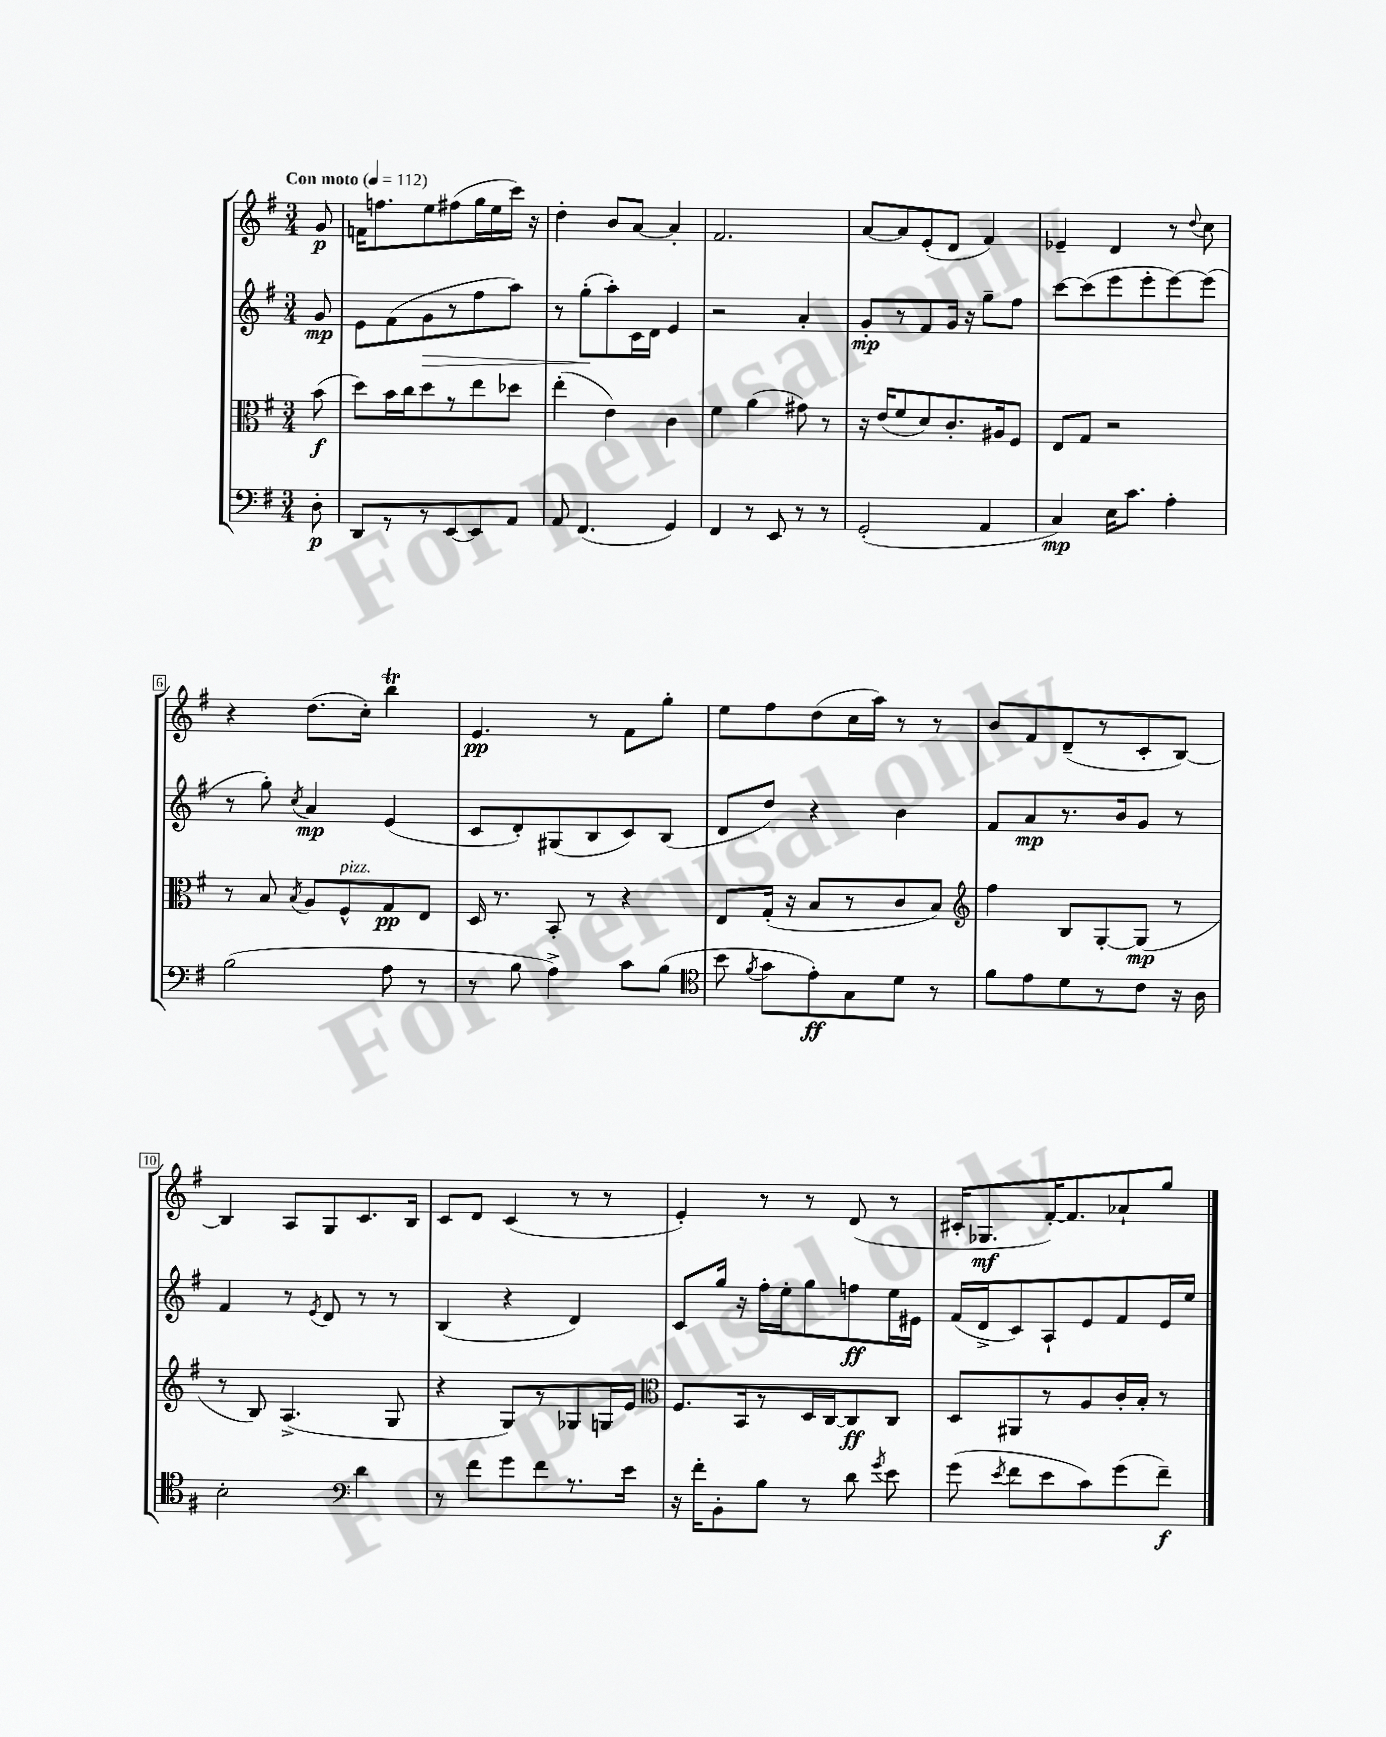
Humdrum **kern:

**kern	**kern	**kern	**kern
*staff4	*staff3	*staff2	*staff1
*clefF4	*clefC3	*clefG2	*clefG2
*k[f#]	*k[f#]	*k[f#]	*k[f#]
*M3/4	*M3/4	*M3/4	*M3/4
*MM112	*MM112	*MM112	*MM112
8D'	(8b	8g	8g
=	=	=	=
8DD	8dd)	8e	16f
.	.	.	8.ff
8r	16b	(8f#	.
.	16cc	.	.
8r	8dd	8g	8ee
[8EE	8r	8r	(8ff#
8EE]	8ee	8ff#	16gg
.	.	.	16ee
8AA	8dd-	8aa)	16ccc)
.	.	.	16r
=	=	=	=
8AA	(4ee'	8r	4dd'
(4.FF#	.	(8gg'	.
.	4e)	8aa')	8b
.	.	16c	[8a
.	.	16d	.
4GG)	4c	4e	4a']
=	=	=	=
4FF#	4f#	2r	2.f#
8r	(4a	.	.
8EE	.	.	.
8r	8g#)	4a'	.
8r	8r	.	.
=	=	=	=
(2GG'	16r	8g'	[8a
.	(16e	.	.
.	8f#	8r	8a]
.	8d)	8f#	(8e'
.	8.c'	16g	8d
.	.	16r	.
4AA	.	8gg~	4f#)
.	16A#	.	.
.	8F#	8ff#	.
=	=	=	=
4C)	8E	[8ccc	4e-~
.	8G	(8ccc]	.
16E	2r	8eee	4d
8.c	.	.	.
.	.	8eee'	.
4A'	.	[8eee)	8r
.	.	.	8qqdd
.	.	(8eee]	8cc
=	=	=	=
(2B	8r	8r	4r
.	8B	8gg')	.
.	8qB	8qcc	.
.	8A	4a	(8.dd
.	8F#^^	.	.
.	.	.	16cc')
8A	8G	(4e	4bb
8r	8E	.	.
=	=	=	=
8r	16D	8c	4.e
.	8.r	.	.
8B	.	8d')	.
4A^)	8BB'	(8G#	.
.	8r	8B	8r
8c	4r	8c)	8f#
(8B	.	(8B	8gg'
=	=	=	=
*clefC4	*	*	*
8b	8E	8d	8ee
8qf#	.	.	.
8g	(16G'	8dd)	8ff#
.	16r	.	.
8e')	8B	4r	(8dd
8G	8r	.	16cc
.	.	.	16aa)
8d	8c	4b	8r
8r	8B)	.	8r
=	=	=	=
*	*clefG2	*	*
8f#	4ff#	8f#	8b
8e	.	8a	8f#
8d	8B	8.r	(8d~
8r	[8G'	.	8r
.	.	16b	.
8c	(8G]	8g	8c'
16r	8r	8r	[8B)
16A	.	.	.
=	=	=	=
2B'	8r	4f#	4B]
.	8B)	.	.
.	(4.A^	8r	8A
.	.	8qe	.
.	.	8d	8G
*clefF4	*	*	*
4d	.	8r	8.c
.	8G	8r	.
.	.	.	16B
=	=	=	=
8r	4r	(4B	8c
8f#	.	.	8d
8g	8G)	4r	(4c
8f#	8r	.	.
8.r	8G-	4d)	8r
.	16G	.	8r
16e	16e	.	.
=	=	=	=
*	*clefC3	*	*
16r	8.F#	8c	4e')
16f#'	.	.	.
8BB'	.	16gg	.
.	16BB	16r	.
8B	8r	16ff#'	8r
.	.	16ee'	.
8r	16D	8gg	8r
.	[16C	.	.
8d	8C]	8ff	(8d
8qg	.	.	.
8e	8C	16ee	8r
.	.	16e#	.
=	=	=	=
(8g	8D	(16f#	16c#'
.	.	16d^	8.G-
8qe	.	.	.
8f#	8AA#	8c)	.
8e	8r	8A`	[16f#')
.	.	.	8.f#]
8c)	8A	8e	.
(8g	16c'	8f#	8a-`
.	16B'	.	.
8f#~)	8r	16e	8gg
.	.	16ee	.
==	==	==	==
*-	*-	*-	*-
